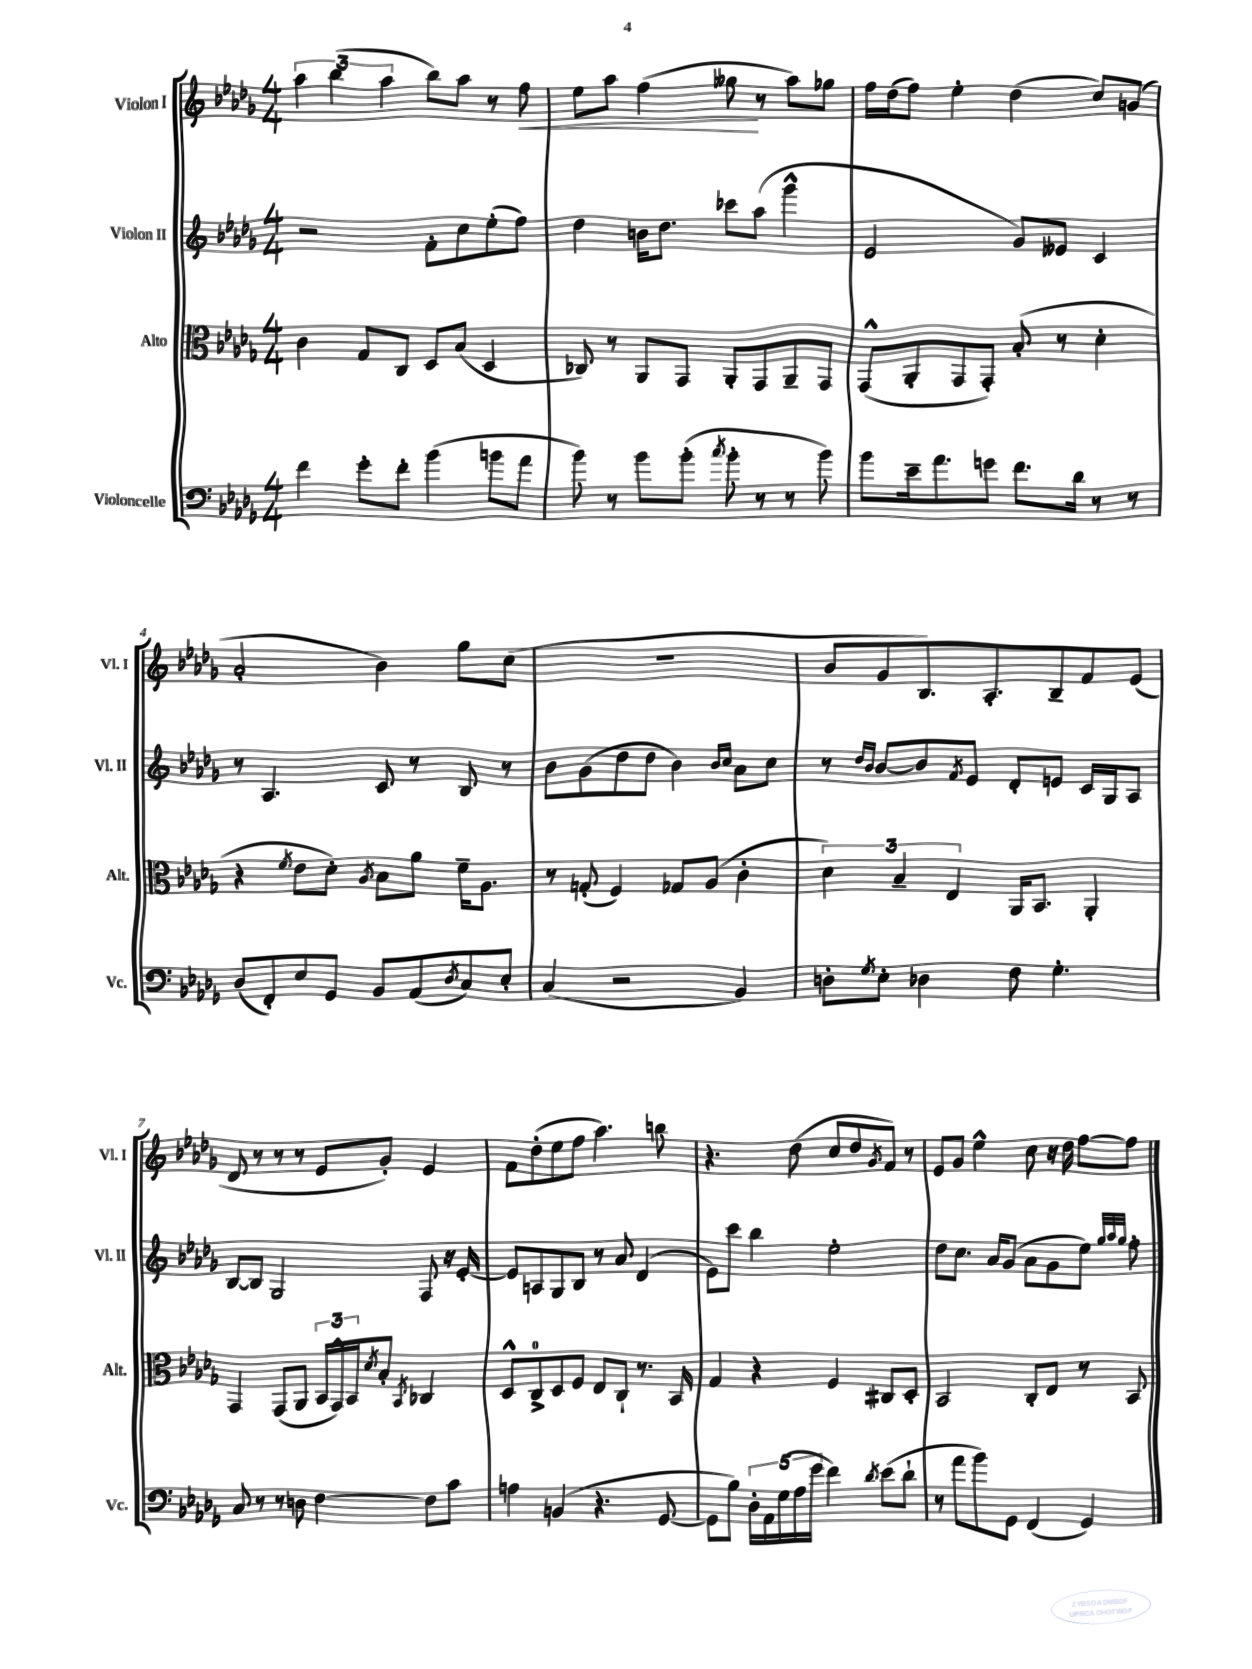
<<
\new StaffGroup <<
\new Staff = "s0" \with { instrumentName = "Violon I" shortInstrumentName = "Vl. I" } {
    \clef treble \key des \major \numericTimeSignature \time 4/4
    \tuplet 3/2 { aes''4 bes''4( aes''4 } bes''8) aes''8 r8 f''8\< |
    ees''8 aes''8 f''4( geses''8\! r8 aes''8) ges''8 |
    f''16 des''16( f''8) ees''4-. des''4( c''8) g'8( |
    aes'2-. bes'4) ges''8 c''8( |
    R1 |
    bes'8 ges'8 bes8.) aes8.-. bes8-- f'8 ees'8( |
    des'8 r8 r8 r8 ees'8 ges'8-.) ees'4 |
    f'8 des''8-.( ees''8 f''8 aes''4.) b''8 |
    r4. des''8( c''8 des''8 \acciaccatura { ges'8 } f'8) r8 |
    ees'8 ges'8 ees''4-^ c''8 r16 des''16 f''8~ f''8 \bar "|." |
}
\new Staff = "s1" \with { instrumentName = "Violon II" shortInstrumentName = "Vl. II" } {
    \clef treble \key des \major \numericTimeSignature \time 4/4
    r2 f'8-. c''8 ees''8-.( f''8) |
    des''4 b'16 des''8. ces'''8 aes''8( ges'''4-^ |
    ees'2 ges'8) eeses'8 c'4 |
    r8 aes4. c'8 r8 bes8 r8 |
    bes'8 ges'8( des''8 des''8 bes'4) \grace { bes'16 c''16 } aes'8 c''8 |
    r8 \grace { des''16 bes'16 } bes'8~ bes'8 \acciaccatura { f'8 } ees'8 des'8-. e'8 c'16 ges16 aes8 |
    bes8~ bes8 ges2 f8 r16 ees'16~-. |
    ees'8 a8 ges8 bes8 r8 aes'8 des'4( |
    ees'8) c'''8 bes''4 ees''2-. |
    des''8 c''8. aes'16 ges'8( aes'8 ges'8 ees''8) \grace { ges''32 aes''32 ges''32 } f''8-. \bar "|." |
}
\new Staff = "s2" \with { instrumentName = "Alto" shortInstrumentName = "Alt." } {
    \clef alto \key des \major \numericTimeSignature \time 4/4
    c'4 ges8 c8 des8 bes8( des4 |
    ces8) r8 aes,8 ges,8 aes,8-. ges,8 aes,8-- ges,8 |
    ges,8-^( aes,8-. ges,8 ges,8-.) bes8-.( r8 des'4-. |
    r4 \acciaccatura { f'8 } ees'8 des'8-.) \acciaccatura { aes8 } bes8 aes'8 f'16-- aes8. |
    r8 g8-.( f4) ges8 aes8( c'4-. |
    \tuplet 3/2 { des'4) bes4-- ees4 } aes,16 bes,8. aes,4-. |
    ges,4 ges,8( aes,8 \tuplet 3/2 { bes,16 ges,16-^) bes,16 } \acciaccatura { des'8 } bes8-. \acciaccatura { bes,8 } ces4 |
    des8-^ c8-0-> des8 f8 ees8 c8-! r8. bes,16 |
    ges4 r4 f4 cis8 des8-. |
    bes,2 c8-. ees8 r8 bes,8 \bar "|." |
}
\new Staff = "s3" \with { instrumentName = "Violoncelle" shortInstrumentName = "Vc." } {
    \clef bass \key des \major \numericTimeSignature \time 4/4
    f'4 ges'8-. f'8-. bes'4( b'8 aes'8 |
    bes'8) r8 bes'8 bes'8-.( \acciaccatura { c''8 } bes'8-. r8 r8 bes'8) |
    bes'8 ees'16-- aes'8. g'8 f'8. des'16 r8 r8 |
    des8( f,8-.) ees8 ges,8 bes,8 aes,8( \acciaccatura { des8 } c8) ees8-. |
    c4( r2 bes,4) |
    d8-. \acciaccatura { ges8 } ees8-. des4 f8 ges4.-. |
    c8 r8 r8 d8 f4~ f8 c'8 |
    a4 b,4( r4. ges,8~ |
    ges,8 bes8) \tuplet 5/4 { des16-. aes,16 ges16( aes16 ges'16 } f'4) \acciaccatura { des'8 } ees'8( des'8-! |
    r8 aes'8 bes'8) ges,8 f,4( ges,4) \bar "|." |
}
>>
>>
